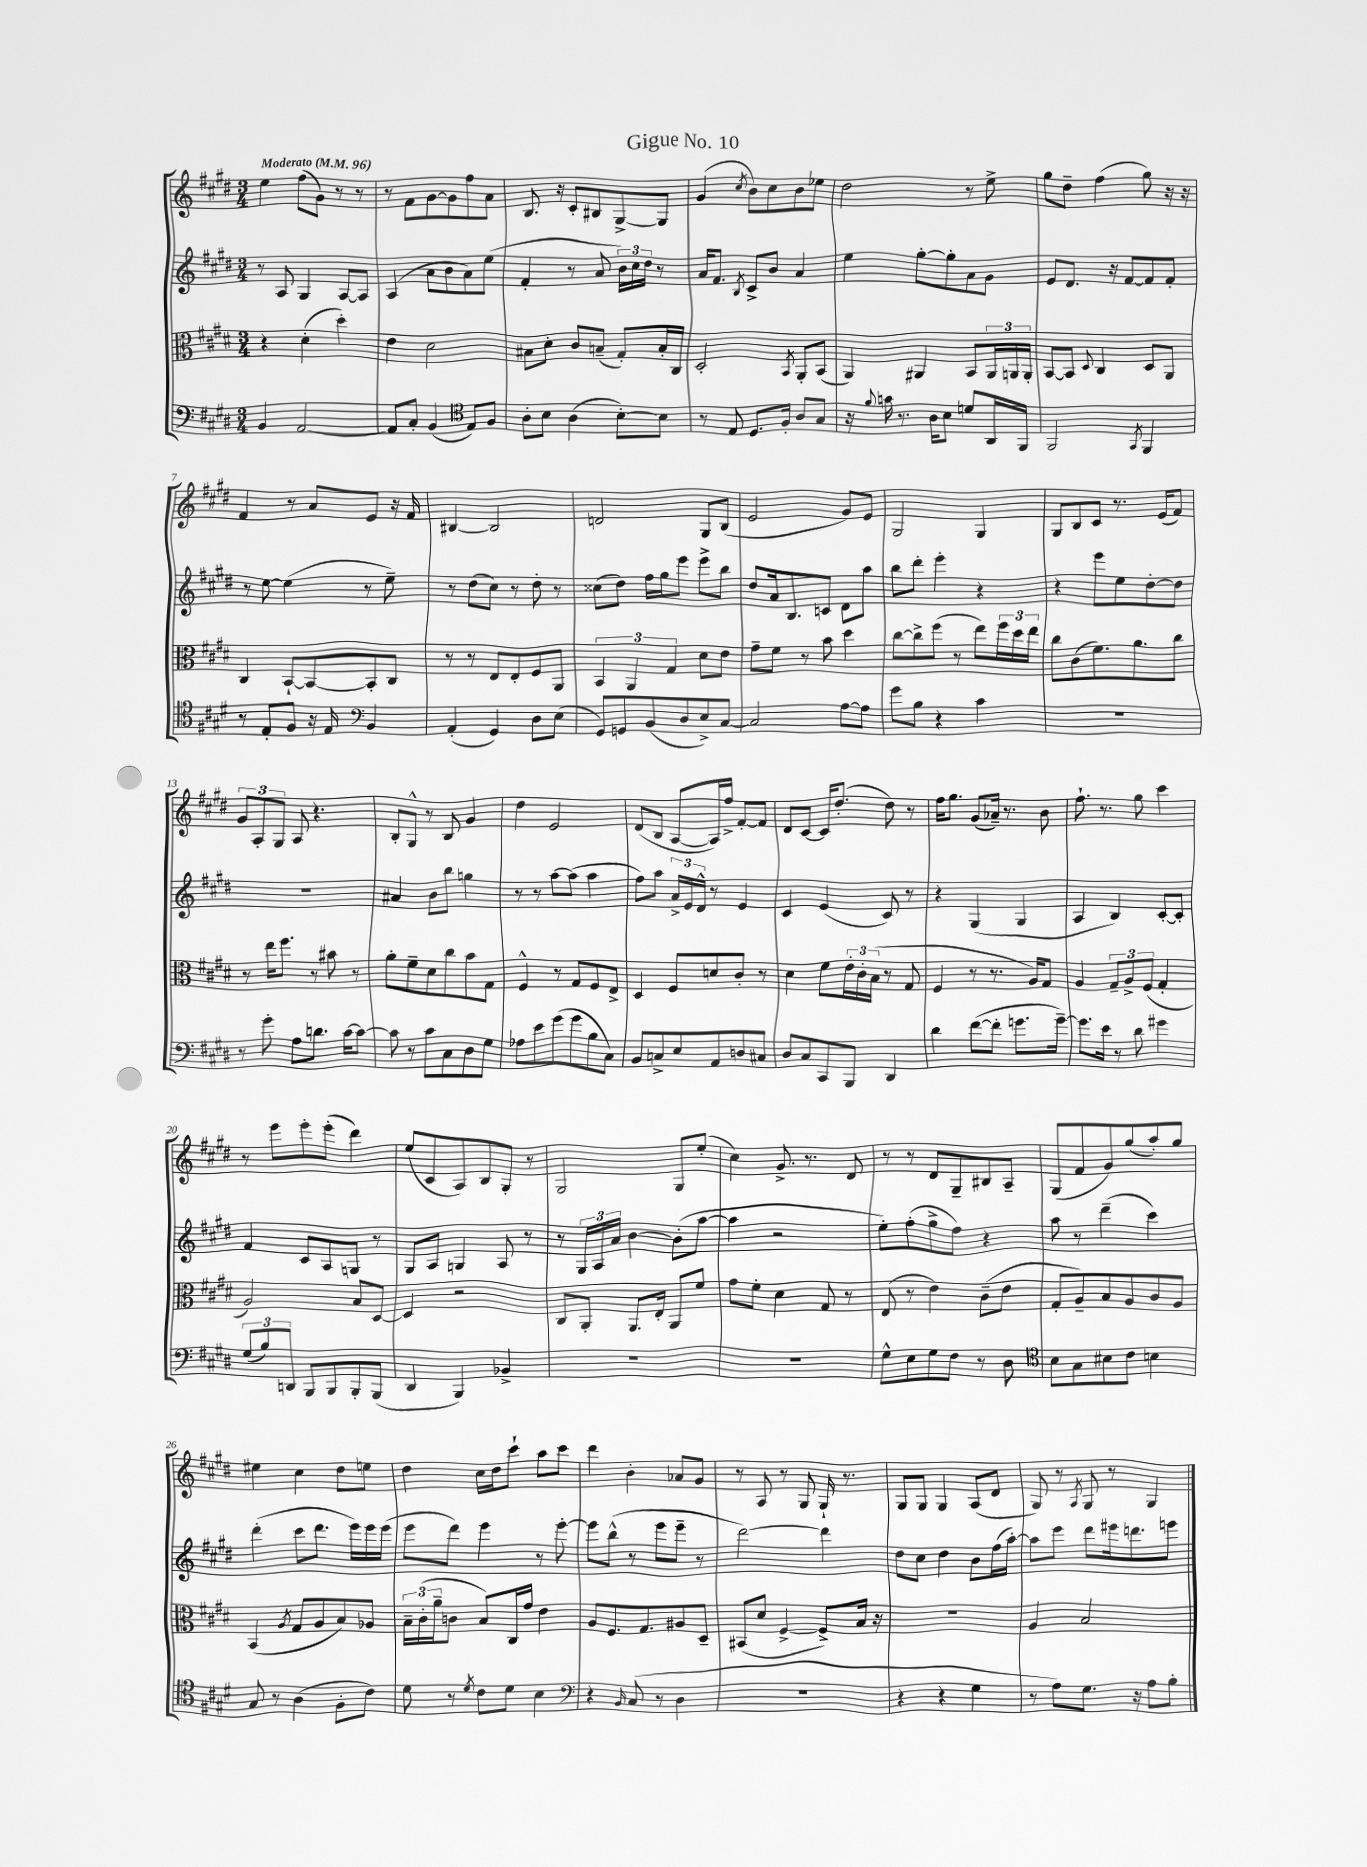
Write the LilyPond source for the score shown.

\header { title = "Gigue No. 10" }
<<
\new StaffGroup <<
\new Staff = "s0" {
    \clef treble \key e \major \numericTimeSignature \time 3/4 \tempo "Moderato" 4 = 96
    e''4 fis''8( gis'8) r8 r8 |
    r8 fis'8 gis'8~ gis'8 fis''8 a'8 |
    b8. r16 cis'8-. bis8 gis8~-> gis8 |
    gis'4( \acciaccatura { cis''8 } b'8) cis''8 b'8 ees''8 |
    dis''2 r8 e''8-> |
    gis''8 dis''8-- fis''4( gis''8) r16 r16 |
    fis'4 r8 a'8 e'8 r16 fis'16 |
    bis4~ bis2 |
    d'2 gis8 b8( |
    e'2 gis'8) e'8 |
    gis2 gis4 |
    gis8 b8 cis'8 r8. e'16( fis'8) |
    \tuplet 3/2 { gis'8 a8-. gis8 } a8 r4. |
    b8-. gis8-^ r8 b8 gis'4 |
    dis''4 e'2 |
    dis'8( b8 a8~ a16) fis''16-> fis'8~-. fis'8 |
    dis'8 cis'8~ cis'16 dis''8.-.( dis''8) r8 |
    fis''16 gis''8. gis'8( aes'16--) r8. b'8 |
    fis''8.-! r8. gis''8 cis'''4 |
    r8 e'''8 e'''8-. e'''8-.( dis'''4) |
    e''8( cis'8 a8) b8 gis8-. r8 |
    gis2 gis8 e''8-.( |
    cis''4) gis'8.-> r8. dis'8 |
    r8 r8 dis'8 gis8-- bis8 a8-- |
    gis8( fis'8 gis'8) gis''8( a''8-.) gis''8 |
    eis''4 cis''4 dis''8 e''8 |
    dis''4 cis''16 dis''16 cis'''8-! a''8 cis'''8 |
    dis'''4 b'4-. aes'8 gis'8 |
    r8 a8 r8 gis8 gis16-! r8. |
    gis8 gis8 gis4 a8( dis'8 |
    gis8) r8 \acciaccatura { a8 } gis8 r8 gis4 \bar "|." |
}
\new Staff = "s1" {
    \clef treble \key e \major \numericTimeSignature \time 3/4
    r8 a8 gis4 a8~ a8 |
    a4( a'8 b'8 a'8) e''8( |
    fis'4-. r8 a'8 \tuplet 3/2 { b'16) cis''16 dis''16 } r8 |
    a'16 fis'8. \acciaccatura { b8 } cis'8-> b'8 a'4 |
    e''4 gis''8~-. gis''8-. a'8 gis'8 |
    e'8 dis'8. r16 fis'8~ fis'8 fis'8-. |
    r8 e''8~ e''4( r8 e''8--) |
    r8 dis''8( cis''8) r8 dis''8-. r8 |
    cisis''8( dis''8) fis''16 gis''16 e'''8 e'''8-> b''8 |
    dis''8 a'16 b8. c'8 dis'8 a''8 |
    b''8 dis'''8-. e'''4-. r4 |
    r4 e'''8 e''8 dis''8~-. dis''8 |
    R2. |
    ais'4 b'8 b''8 g''4 |
    r8 r8 a''8~ a''8( a''4 |
    fis''8) a''8 \tuplet 3/2 { a'16-> e'16 dis'16-^ } r8 e'4 |
    cis'4 e'4( cis'8) r8 |
    r4 gis4( gis4 |
    a4 b4) cis'8~-. cis'8-. |
    fis'4 cis'8 a8 g8 r8 |
    gis8 a8 g4 a8 r8 |
    r8 \tuplet 3/2 { gis16 a16 a'16 } b'4~ b'8-.( a''8~ |
    a''4 r2 |
    e''8-.) fis''8-.( gis''8-> fis''8) r4 |
    a''8 r8 dis'''4--( cis'''4) |
    dis'''4-.( cis'''8 dis'''8. e'''16) e'''16 e'''16( |
    e'''8 dis'''8) e'''4 r8 e'''8~-. |
    e'''8 b''8-^( r8 e'''8 e'''8-- r8 |
    dis'''2~) dis'''4 |
    dis''8 cis''8 dis''4 b'8 fis''16( a''16~-.) |
    a''8 e'''8 dis'''8 eis'''16 d'''8. e'''8 \bar "|." |
}
\new Staff = "s2" {
    \clef alto \key e \major \numericTimeSignature \time 3/4
    r4 dis'4-.( dis''4-.) |
    e'4 dis'2 |
    bis8 dis'8-. cis'8 b8--( gis8-.) b16-. cis16 |
    dis2-. \acciaccatura { b,8 } a,8-. b,8( |
    a,4) ais,4 b,8 \tuplet 3/2 { ais,16 a,16 a,16-. } |
    b,8~ b,8 \appoggiatura { dis8 } cis4 dis8 a,8 |
    cis4 b,8~-! b,8~ b,8-. cis8 |
    r8 r8 e8 e8-. fis8 a,8 |
    \tuplet 3/2 { b,4 a,4 gis4 } dis'8 e'8 |
    gis'8-- fis'8 r8 b'8 dis''4 |
    cis''8~ cis''8-> fis''8( r8 e''8) \tuplet 3/2 { fis''16 dis''16 e''16 } |
    cis''8 cis'8( fis'8.) a'8. cis''8 |
    r8 e''16 fis''8. r8 bis'8 r8 |
    a'8-. fis'8-- dis'8 cis''8 b'8 gis8 |
    fis4-^ r8 gis8 fis8 e8-> |
    dis4 fis8 d'8 cis'8-. r8 |
    dis'4 fis'8 \tuplet 3/2 { e'16-. cis'16-. b16( } r8 gis8 |
    fis4 r8 r8. a16) gis8 |
    a4 \tuplet 3/2 { gis8-- a8-> fis8( } gis4-. |
    a2) b8 dis8~ |
    dis4 r2 |
    cis8 a,8-. a,8. e16-. a,8 fis'8 |
    gis'8 fis'8-. dis'4 gis8 r8 |
    e8( r8 e'4) cis'8--( e'8 |
    gis8-. a8--) b8 a8 cis'8 a8 |
    b,4( \acciaccatura { a8 } gis8 a8 b8) aes8 |
    \tuplet 3/2 { b16-- cis'16-.( a'16-- } c'8 b8) cis16 gis'16 e'4 |
    a8 fis8. gis8. ais8 dis8-- |
    bis,8( dis'8 fis4~-> fis8->) b16 r16 |
    R2. |
    a4 b2 \bar "|." |
}
\new Staff = "s3" {
    \clef bass \key e \major \numericTimeSignature \time 3/4
    b,4 a,2~ |
    a,8 cis8-. b,4( \clef tenor e8) fis8 |
    a8-. b8 a4( b8~-.) b8 |
    r8 e8 dis8. fis16-. a8 gis8 |
    r16 \appoggiatura { fis'8 } g'16 r8. a16 b8 d'8 a,16 fis,16 |
    fis,2 \acciaccatura { gis,8 } fis,4 |
    r8 e8-. fis8 r16 e16 \clef bass b,4 |
    a,4-.( gis,4) dis8 e8( |
    gis,8) g,8 b,8( dis8 e8->) cis8~ |
    cis2 a8~ a8 |
    gis'8 b8 r4 cis'4 |
    R2. |
    r8 gis'8-. a8 d'8. cis'16~ cis'8~ |
    cis'8 r8 cis'8 cis8 dis8 gis8 |
    aes8 e'8 gis'8( gis'8 b8 cis8) |
    b,8 c8-> e8 a,8 d8 cis8 |
    dis8 cis8 cis,8 b,,8 dis,4 |
    dis'4 fis'8~( fis'8-. g'8. g'16~--) |
    g'8. e'16 r8 dis'8 gis'4 |
    \tuplet 3/2 { gis8( b8) d,8 } b,,8 b,,8 b,,8-. b,,8( |
    dis,4 b,,4) bes,4-> |
    R2. |
    R2. |
    gis8-^ e8 gis8 fis8 r8 dis8 |
    \clef tenor b8 gis8 bis8 cis'8 b4 |
    gis8 r8 a4( fis8-. cis'8) |
    dis'8 r8 \acciaccatura { dis'8 } cis'8 dis'8 b4 |
    \clef bass r4 \grace { b,16 } cis8( r8 dis4 |
    R2. |
    r4 r4 gis4 |
    r8 a8) gis8. r16 a8 b8-. \bar "|." |
}
>>
>>
